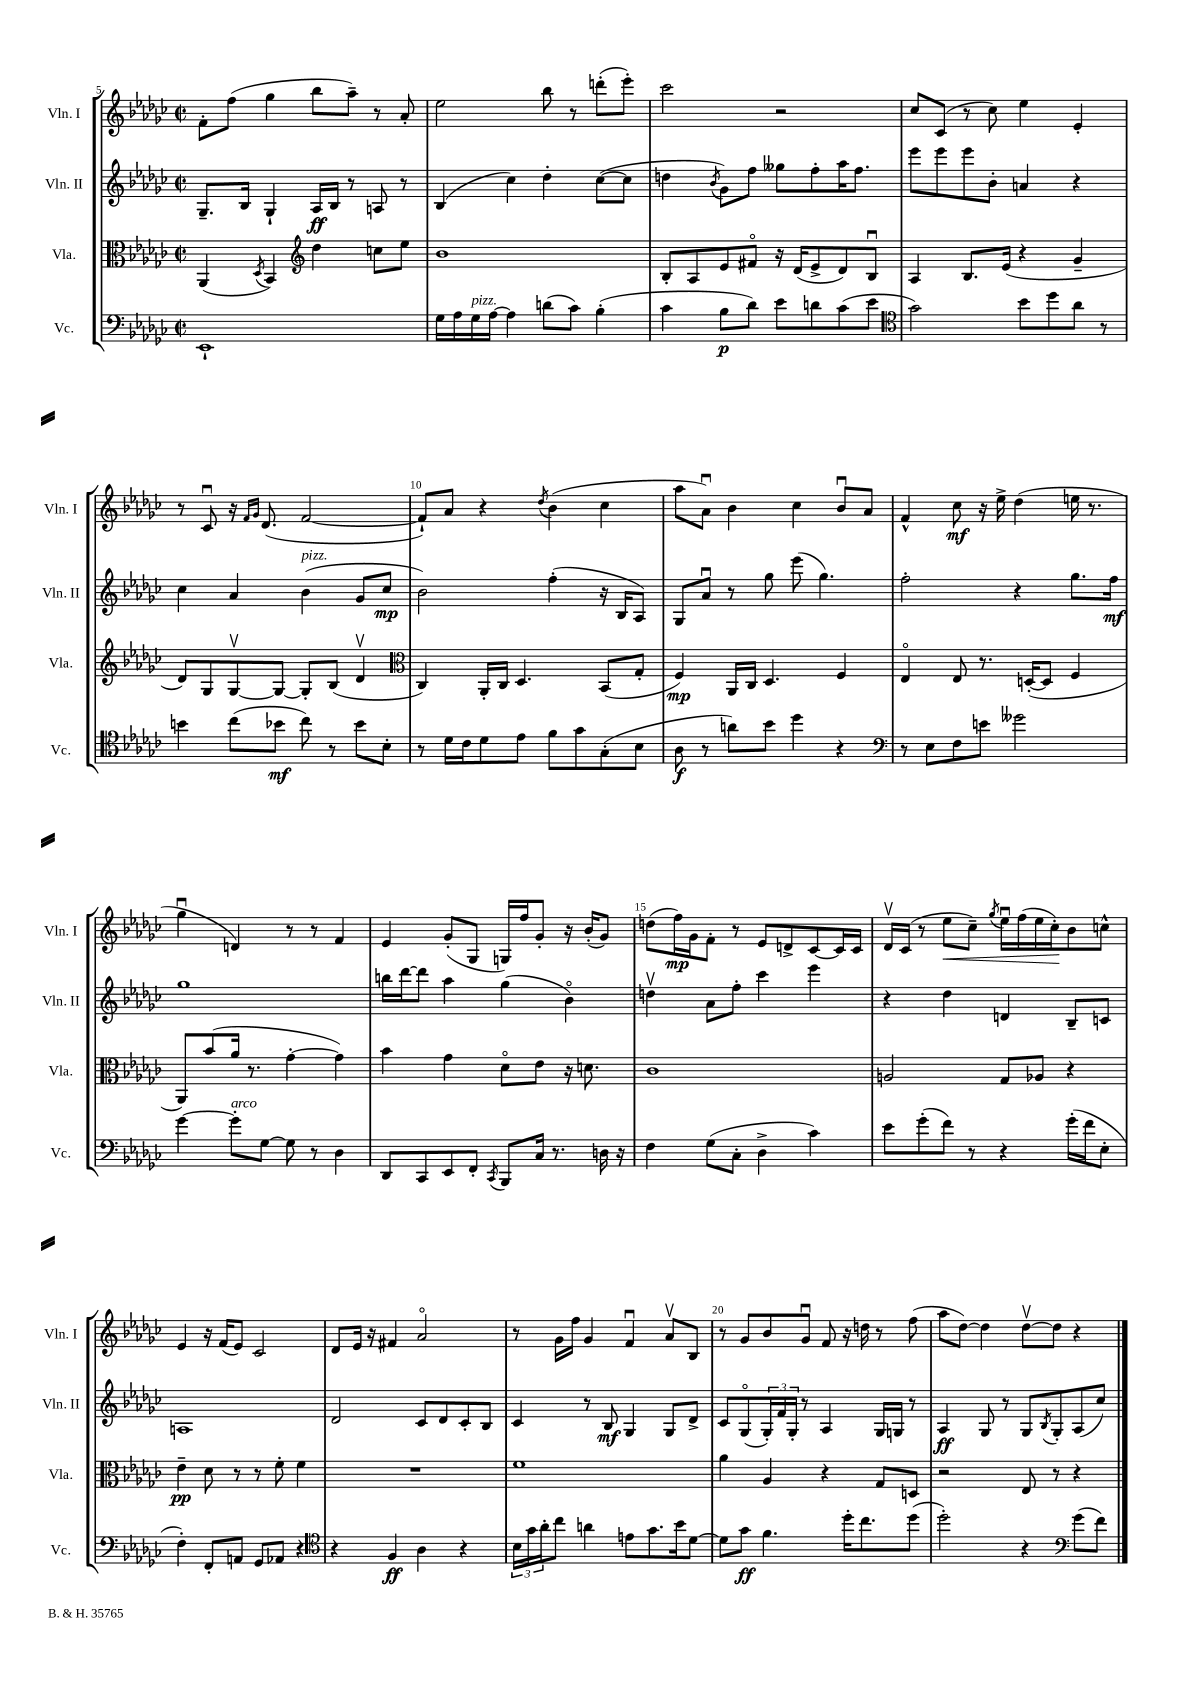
<<
\new StaffGroup <<
\new Staff = "s0" \with { instrumentName = "Vln. I" shortInstrumentName = "Vln. I" } {
    \clef treble \key ges \major \defaultTimeSignature \time 2/2
    f'8-. f''8( ges''4 bes''8 aes''8--) r8 aes'8-. |
    ees''2 bes''8 r8 d'''8-.( ees'''8-.) |
    ces'''2 r2 |
    ces''8 ces'8( r8 ces''8) ees''4 ees'4-. |
    r8 ces'8\downbow r16 \grace { f'16 ges'16 } des'8.( f'2~ |
    f'8-!) aes'8 r4 \acciaccatura { des''8 } bes'4( ces''4 |
    aes''8 aes'8\downbow) bes'4 ces''4 bes'8\downbow aes'8 |
    f'4-^ ces''8\mf r16 ees''16-> des''4( e''16 r8. |
    ges''4\downbow d'4) r8 r8 f'4 |
    ees'4 ges'8-.( ges8 g16) f''16 ges'8-. r16 bes'16-.( ges'8) |
    d''8( f''16\mp) ges'16 f'8-. r8 ees'8 d'8-> ces'8~ ces'16 ces'16 |
    des'16\upbow ces'16( r8 ees''8\< ces''8--) \acciaccatura { ges''8 } ees''16\downbow f''16( ees''16 ces''16-.\!) bes'8 c''8-^ |
    ees'4 r16 f'16( ees'8) ces'2 |
    des'8 ees'16 r16 fis'4 aes'2\flageolet |
    r8 ges'16 f''16 ges'4 f'4\downbow aes'8\upbow bes8 |
    r8 ges'8 bes'8 ges'8\downbow f'8 r16 d''16 r8 f''8( |
    aes''8 des''8~) des''4 des''8~\upbow des''8 r4 \bar "|." |
}
\new Staff = "s1" \with { instrumentName = "Vln. II" shortInstrumentName = "Vln. II" } {
    \clef treble \key ges \major \defaultTimeSignature \time 2/2
    ges8.-- bes16 ges4-! aes16\ff bes16 r8 a8 r8 |
    bes4( ces''4) des''4-. ces''8~( ces''8 |
    d''4 \acciaccatura { bes'8 } ges'8) f''8 geses''8 f''8-. aes''16 f''8. |
    ees'''8 ees'''8 ees'''8 bes'8-. a'4 r4 |
    ces''4 aes'4 bes'4^\markup { \italic "pizz." }( ges'8 ces''8\mp |
    bes'2) f''4-.( r16 bes16 aes8) |
    ges8 aes'8\downbow r8 ges''8 ees'''8( ges''4.) |
    f''2-. r4 ges''8. f''16\mf |
    ges''1 |
    b''16 des'''16~ des'''8 aes''4 ges''4( bes'4\flageolet) |
    d''4\upbow aes'8 f''8-. ces'''4 ees'''4 |
    r4 des''4 d'4 bes8-- c'8 |
    a1 |
    des'2 ces'8 des'8 ces'8-. bes8 |
    ces'4 r8 bes8\mf ges4 ges8 des'8-> |
    ces'8 ges8\flageolet( \tuplet 3/2 { ges16-.) f'16 ges16-. } r8 aes4 ges16 g16 r8 |
    aes4\ff ges8 r8 ges8 \acciaccatura { bes8 } ges8-. aes8( ces''8) \bar "|." |
}
\new Staff = "s2" \with { instrumentName = "Vla." shortInstrumentName = "Vla." } {
    \clef alto \key ges \major \defaultTimeSignature \time 2/2
    aes,4( \acciaccatura { des8 } bes,4) \clef treble des''4 c''8 ees''8 |
    bes'1 |
    bes8-. aes8 ees'8 fis'8\flageolet r16 des'16( ees'8-> des'8) bes8\downbow |
    aes4 bes8. ees'16( r4 ges'4-- |
    des'8) ges8 ges8~\upbow ges8~ ges8-. bes8( des'4\upbow |
    \clef alto ces4) aes,16-. ces16 des4. bes,8( ges8-. |
    f4\mp) aes,16 ces16 des4. f4 |
    ees4\flageolet ees8 r8. d16~-.( d8 f4 |
    aes,8) bes'8( aes'16 r8. ges'4~-. ges'4) |
    bes'4 ges'4 des'8\flageolet ees'8 r16 d'8. |
    ces'1 |
    a2 ges8 aes8 r4 |
    ees'4--\pp des'8 r8 r8 f'8-. f'4 |
    R1 |
    f'1 |
    aes'4 aes4 r4 ges8 d8 |
    r2 ees8 r8 r4 \bar "|." |
}
\new Staff = "s3" \with { instrumentName = "Vc." shortInstrumentName = "Vc." } {
    \clef bass \key ges \major \defaultTimeSignature \time 2/2
    ees,1-! |
    ges16 aes16 ges16^\markup { \italic "pizz." } aes16~ aes4 d'8( ces'8) bes4-.( |
    ces'4 bes8\p des'8) ees'8 d'8 ces'8( ees'8 |
    \clef tenor ges'2) bes'8 des''8 aes'8 r8 |
    b'4 ces''8( bes'8\mf ces''8) r8 bes'8 bes8-. |
    r8 des'16 ces'16 des'8 ees'8 f'8 ges'8 ges8-.( bes8 |
    aes8\f r8 a'8) bes'8 des''4 r4 |
    \clef bass r8 ees8 f8 e'8 geses'2 |
    ges'4~ ges'8-.^\markup { \italic "arco" } ges8~ ges8 r8 des4 |
    des,8 ces,8 ees,8 f,8-. \acciaccatura { ces,8 } bes,,8 ces16 r8. d16 r16 |
    f4 ges8( ces8-. des4-> ces'4) |
    ees'8 ges'8-.( f'8) r8 r4 ges'16-.( f'16 ees8-. |
    f4-.) f,8-. a,8 ges,8 aes,8 r4 |
    \clef tenor r4 f4\ff aes4 r4 |
    \tuplet 3/2 { bes16 ges'16 aes'16-. } ces''8 a'4 e'8 ges'8. bes'16 des'8~ |
    des'8 ges'8\ff f'4. des''16-. ces''8. des''8( |
    des''2-.) r4 \clef bass ges'8( f'8) \bar "|." |
}
>>
>>
\layout { \context { \Score currentBarNumber = #5 \override BarNumber.break-visibility = ##(#f #t #t) barNumberVisibility = #(every-nth-bar-number-visible 5) } }
